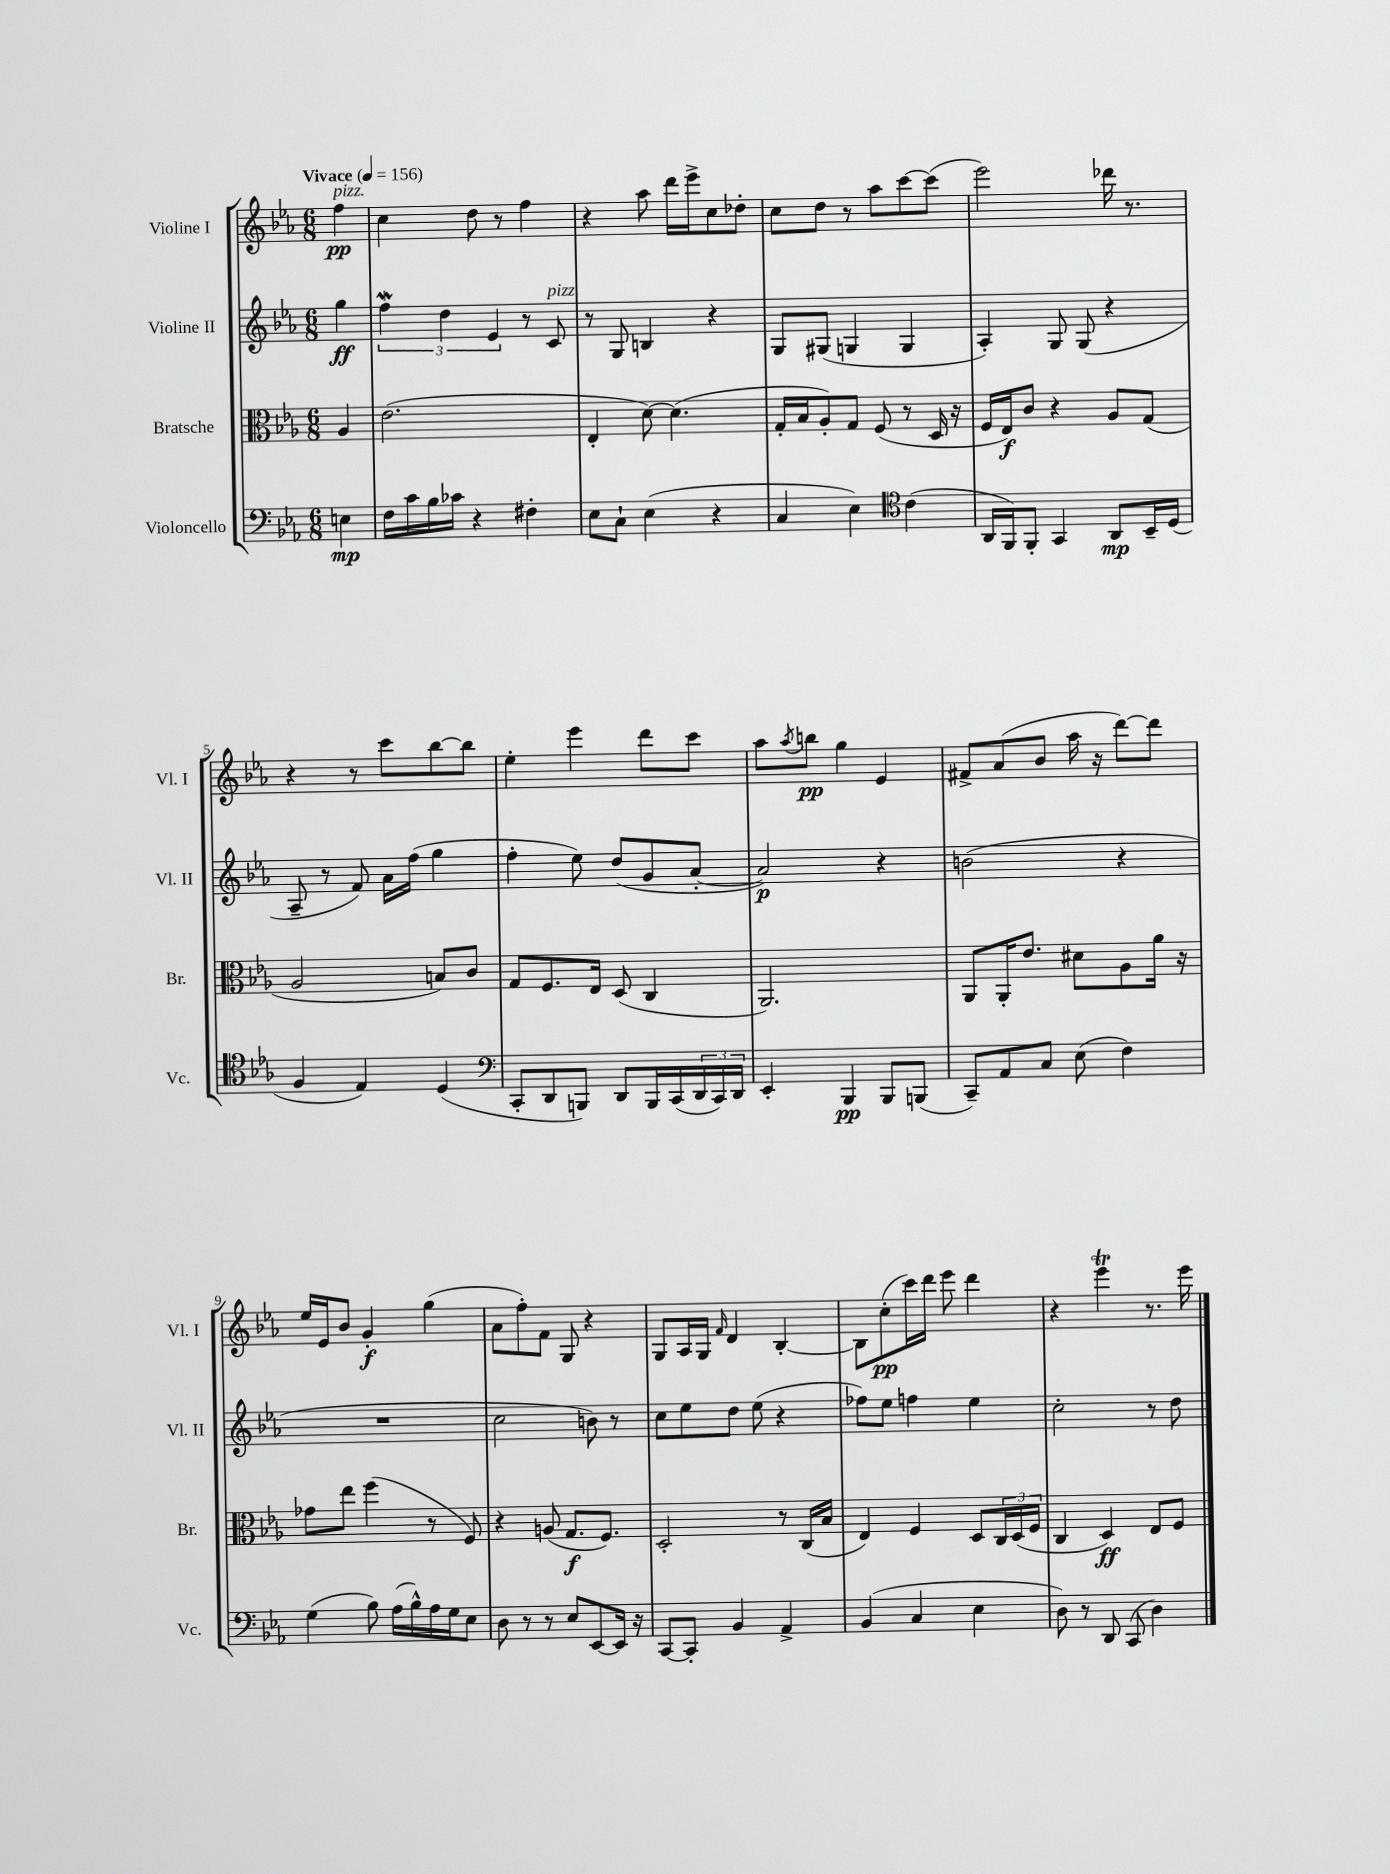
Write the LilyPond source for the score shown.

<<
\new StaffGroup <<
\new Staff = "s0" \with { instrumentName = "Violine I" shortInstrumentName = "Vl. I" } {
    \clef treble \key ees \major \numericTimeSignature \time 6/8 \partial 4 \tempo "Vivace" 4 = 156
    f''4\pp^\markup { \italic "pizz." } |
    c''4 d''8 r8 f''4 |
    r4 aes''8 d'''16 ees'''16-> c''8 des''8-. |
    c''8 d''8 r8 aes''8 c'''8~ c'''8( |
    ees'''2) des'''16 r8. |
    r4 r8 c'''8 bes''8~ bes''8 |
    ees''4-. ees'''4 d'''8 c'''8 |
    aes''8 \acciaccatura { aes''8 } b''8\pp g''4 ees'4 |
    fis'8-> aes'8( bes'8 aes''16 r16 d'''8~) d'''8 |
    ees''16 ees'16 bes'8 g'4-.\f g''4( |
    aes'8 f''8-.) f'8 g8 r4 |
    g8 aes16 g16 \grace { f'16 } d'4 bes4~-. |
    bes8 c''8-.\pp( c'''16) d'''16 ees'''8 d'''4 |
    r4 ees'''4\trill r8. ees'''16 \bar "|." |
}
\new Staff = "s1" \with { instrumentName = "Violine II" shortInstrumentName = "Vl. II" } {
    \clef treble \key ees \major \numericTimeSignature \time 6/8 \partial 4
    g''4\ff |
    \tuplet 3/2 { f''4\mordent d''4 ees'4 } r8 c'8^\markup { \italic "pizz." } |
    r8 g8 b4 r4 |
    g8 gis8( g4 g4 |
    aes4-.) g8 g8( r4 |
    aes8-- r8 f'8) aes'16 f''16( g''4 |
    f''4-. ees''8) d''8( g'8 aes'8~-. |
    aes'2\p) r4 |
    b'2( r4 |
    R2. |
    c''2 b'8) r8 |
    c''8 ees''8 d''8 ees''8( r4 |
    fes''8) ees''8 f''4 ees''4 |
    c''2-. r8 d''8 \bar "|." |
}
\new Staff = "s2" \with { instrumentName = "Bratsche" shortInstrumentName = "Br." } {
    \clef alto \key ees \major \numericTimeSignature \time 6/8 \partial 4
    aes4 |
    ees'2.( |
    ees4-. d'8~) d'4.( |
    g16-. bes16 aes8-.) g8 f8( r8 d16 r16 |
    f16 ees16\f) c'8 r4 aes8 g8( |
    aes2 b8) c'8 |
    g8 f8. ees16 d8( c4 |
    aes,2.) |
    aes,8 aes,16-. ees'8. dis'8 aes8 aes'16 r16 |
    ges'8 ees''8 f''4( r8 f8) |
    r4 a8( g8.\f f8.) |
    d2-. r8 c16( bes16 |
    ees4) f4 d8 \tuplet 3/2 { c16 d16( f16 } |
    c4 d4\ff) ees8 f8 \bar "|." |
}
\new Staff = "s3" \with { instrumentName = "Violoncello" shortInstrumentName = "Vc." } {
    \clef bass \key ees \major \numericTimeSignature \time 6/8 \partial 4
    e4\mp |
    f16 c'16 bes16 ces'16 r4 fis4-. |
    ees8 c8-! ees4( r4 |
    c4 ees4) \clef tenor c'4( |
    aes,16 f,16) f,8-. g,4 aes,8\mp bes,16-- d16( |
    f4 ees4) d4( |
    \clef bass c,8-. d,8 b,,8) d,8 b,,16 c,16( \tuplet 3/2 { d,16 c,16) d,16 } |
    ees,4-. bes,,4\pp bes,,8 b,,8( |
    c,8--) aes,8 c8 ees8( f4) |
    g4( bes8) aes16( bes16-^) aes16 g16 ees8 |
    d8 r8 r8 ees8 ees,8~ ees,16 r16 |
    c,8~ c,8-. bes,4 aes,4-> |
    bes,4( c4 ees4 |
    d8) r8 d,8 c,8( d4) \bar "|." |
}
>>
>>
